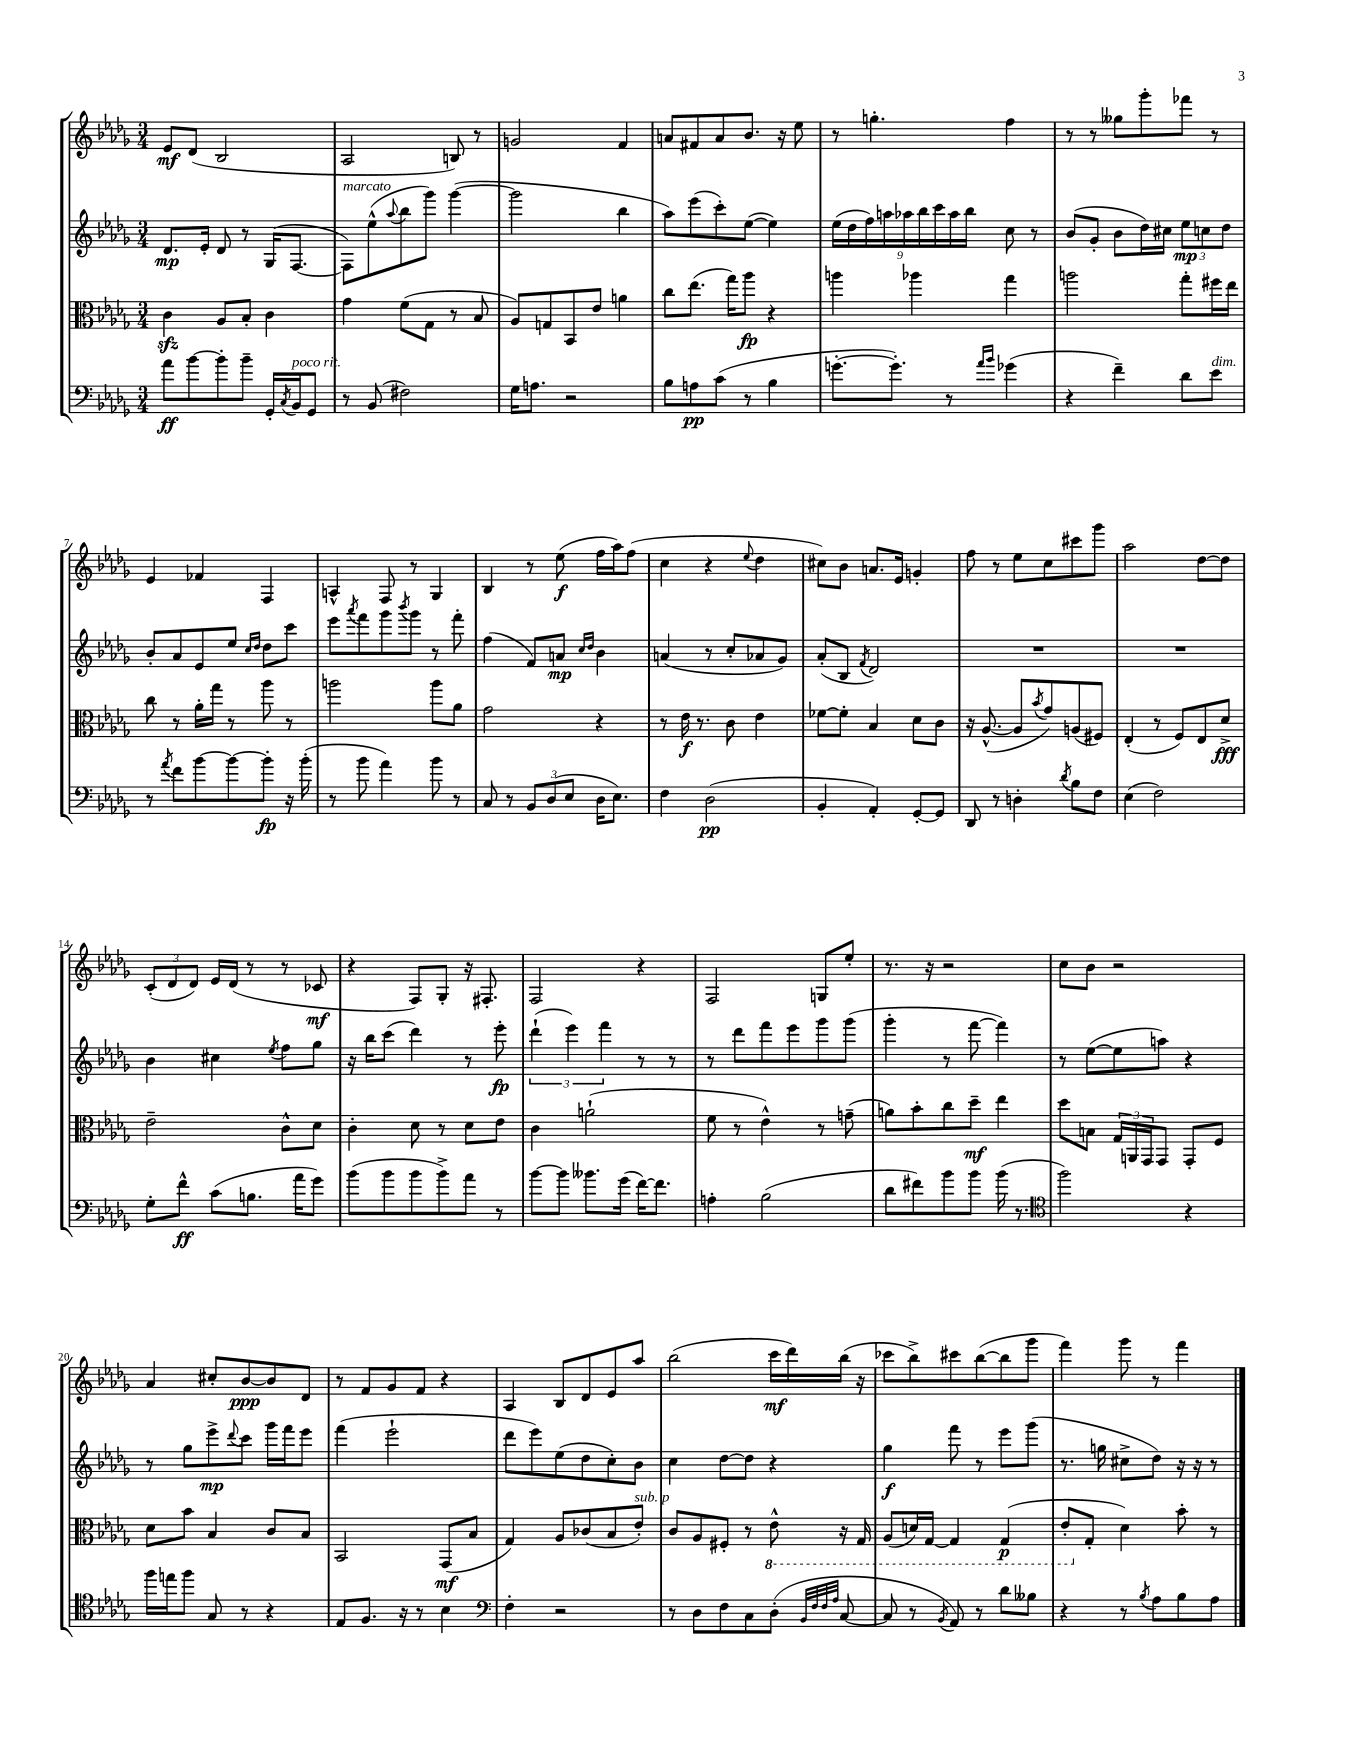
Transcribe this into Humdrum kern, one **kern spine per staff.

**kern	**dynam	**kern	**dynam	**kern	**dynam	**kern	**dynam
*part4	*part4	*part3	*part3	*part2	*part2	*part1	*part1
*staff4	*staff4	*staff3	*staff3	*staff2	*staff2	*staff1	*staff1
*clefF4	*	*clefC3	*	*clefG2	*	*clefG2	*
*k[b-e-a-d-g-]	*	*k[b-e-a-d-g-]	*	*k[b-e-a-d-g-]	*	*k[b-e-a-d-g-]	*
*M3/4	*	*M3/4	*	*M3/4	*	*M3/4	*
=1	=1	=1	=1	=1	=1	=1	=1
8a-\L	ff	4czz\	.	8.d-/L	mp	8e-/L	mf
[8b-\	.	.	.	.	.	(8d-/J	.
.	.	.	.	16e-'/Jk	.	.	.
8b-'\]	.	8A-/L	.	8d-/	.	2B-/	.
8b-~\J	.	8B-'/J	.	8r	.	.	.
16GG-'/LL	.	4c\	.	(16G-/KL	.	.	.
8qC/	.	.	.	.	.	.	.
!LO:TX:a:i:t=poco rit.	!	!	!	!	!	!	!
16BB-/J	.	.	.	[8.F/J	.	.	.
8GG-/J	.	.	.	.	.	.	.
=2	=2	=2	=2	=2	=2	=2	=2
!	!	!	!	!LO:TX:a:i:t=marcato	!	!	!
8r	.	4g-\	.	8F\L])	.	2A-/	.
(8BB-/	.	.	.	(8ee-^^\	.	.	.
.	.	.	.	8qqaa-/	.	.	.
2F#X\)	.	(8f\L	.	8bb-\	.	.	.
.	.	8G-\J	.	8ggg-\J)	.	.	.
.	.	8r	.	([4ggg-\	.	8Bn/)	.
.	.	8B-/	.	.	.	8r	.
=3	=3	=3	=3	=3	=3	=3	=3
16G-\KL	.	8A-/L)	.	2ggg-\]	.	2gn/	.
8.An\J	.	.	.	.	.	.	.
.	.	8Gn/	.	.	.	.	.
2r	.	8BB-/	.	.	.	.	.
.	.	8e-/J	.	.	.	.	.
.	.	4an\	.	4bb-\	.	4f/	.
=4	=4	=4	=4	=4	=4	=4	=4
8B-\L	.	8cc\L	.	8aa-\L)	.	8an/L	.
8An\	pp	(8.ee-\J	.	(8eee-\	.	8f#X/	.
(8c\J	.	.	.	8ccc'\)	.	8a/	.
.	.	16gg-\KL)	.	.	.	.	.
8r	.	8aa-\J	fp	([8ee-\J	.	8.b-/J	.
4B-\	.	4r	.	4ee-\])	.	.	.
.	.	.	.	.	.	16r	.
.	.	.	.	.	.	8ee-\	.
=5	=5	=5	=5	=5	=5	=5	=5
[8.gn'\L	.	4aan\	.	(18ee-\LL	.	8r	.
.	.	.	.	18dd-\	.	.	.
.	.	.	.	18ff\)	.	.	.
.	.	.	.	.	.	4.ggn'\	.
.	.	.	.	18aan\	.	.	.
8.g'\J])	.	.	.	.	.	.	.
.	.	.	.	18aa-X\	.	.	.
.	.	4aa-X\	.	.	.	.	.
.	.	.	.	18bb-\	.	.	.
.	.	.	.	18ccc\	.	.	.
8r	.	.	.	.	.	.	.
.	.	.	.	18aa-\	.	.	.
.	.	.	.	18bb-\JJ	.	.	.
16qqa-/LL	.	.	.	.	.	.	.
16qqb-/JJ	.	.	.	.	.	.	.
(4g-X\	.	4gg-\	.	8cc\	.	4ff\	.
.	.	.	.	8r	.	.	.
=6	=6	=6	=6	=6	=6	=6	=6
4r	.	2aan\	.	(8b-/L	.	8r	.
.	.	.	.	8g-'/J	.	8r	.
4f~\)	.	.	.	8b-\L	.	8gg--X\L	.
.	.	.	.	16dd-\L)	.	8ggg-'\	.
.	.	.	.	16cc#X\JJ	.	.	.
8d-\L	.	8gg-'\L	.	12ee-\L	mp	8fff-X\J	.
.	.	.	.	12ccn\	.	.	.
!LO:TX:a:i:t=dim.	!	!	!	!	!	!	!
8e-\J	.	16ff#X\L	.	.	.	8r	.
.	.	.	.	12dd-\J	.	.	.
.	.	16ee-\JJ	.	.	.	.	.
!!LO:LB:g=z
=7	=7	=7	=7	=7	=7	=7	=7
8r	.	8cc\	.	8b-'/L	.	4e-/	.
8qa-/	.	.	.	.	.	.	.
8f\L	.	8r	.	8a-/	.	.	.
[8b-\	.	16a-'\LL	.	8e-/	.	4f-X/	.
.	.	16gg-\JJ	.	.	.	.	.
8b-\_	.	8r	.	8ee-/J	.	.	.
.	.	.	.	16qqcc/LL	.	.	.
.	.	.	.	16qqdd-/JJ	.	.	.
8b-'\J]	fp	8aa-\	.	8dd-\L	.	4F/	.
16r	.	8r	.	8ccc\J	.	.	.
(16b-'\	.	.	.	.	.	.	.
=8	=8	=8	=8	=8	=8	=8	=8
8r	.	2aan\	.	8eee-\L	.	4An^^/	.
.	.	.	.	8qaaa-/	.	.	.
8b-\	.	.	.	8fff\	.	.	.
4a-\)	.	.	.	8ggg-\	.	8F/	.
.	.	.	.	8qbbb-/	.	.	.
.	.	.	.	8ggg-\J	.	8r	.
8b-\	.	8aa\L	.	8r	.	4G-/	.
8r	.	8a-\J	.	8fff'\	.	.	.
=9	=9	=9	=9	=9	=9	=9	=9
8C/	.	2g-\	.	(4ff\	.	4B-/	.
8r	.	.	.	.	.	.	.
12BB-/L	.	.	.	8f/L)	.	8r	.
(12D-/	.	.	.	.	.	.	.
.	.	.	.	8an/J	mp	(8ee-\	f
12E-/J	.	.	.	.	.	.	.
.	.	.	.	16qqcc/LL	.	.	.
.	.	.	.	16qqdd-/JJ	.	.	.
16D-\KL	.	4r	.	4b-\	.	16ff\LL	.
8.E-\J)	.	.	.	.	.	16aa-\J)	.
.	.	.	.	.	.	(8ff\J	.
=10	=10	=10	=10	=10	=10	=10	=10
4F\	.	8r	.	(4an/	.	4cc\	.
.	.	16e-\	f	.	.	.	.
.	.	8.r	.	.	.	.	.
(2D-\	pp	.	.	8r	.	4r	.
.	.	8c\	.	8cc'/L	.	.	.
.	.	.	.	.	.	8qqee-/	.
.	.	4e-\	.	8a-X/	.	4dd-\	.
.	.	.	.	8g-/J)	.	.	.
=11	=11	=11	=11	=11	=11	=11	=11
4BB-'/	.	[8f-X\L	.	(8a-'/L	.	8cc#X\L)	.
.	.	8f-'\J]	.	8B-/J	.	8b-\J	.
.	.	.	.	8qf/	.	.	.
4AA-'/)	.	4B-/	.	2d-/)	.	8.an/L	.
.	.	.	.	.	.	16e-/Jk	.
[8GG-'/L	.	8d-\L	.	.	.	4gn'/	.
8GG-/J]	.	8c\J	.	.	.	.	.
=12	=12	=12	=12	=12	=12	=12	=12
8DD-/	.	16r	.	2.r	.	8ff\	.
.	.	([8.A-^^/	.	.	.	.	.
8r	.	.	.	.	.	8r	.
4Dn'\	.	8A-/L]	.	.	.	8ee-\L	.
.	.	8qb-/	.	.	.	.	.
.	.	8g-/)	.	.	.	8cc\	.
8qd-/	.	.	.	.	.	.	.
8B-\L	.	(8An/	.	.	.	8ccc#X\	.
8F\J	.	8F#X/J)	.	.	.	8ggg-\J	.
=13	=13	=13	=13	=13	=13	=13	=13
(4E-\	.	(4E-'/	.	2.r	.	2aa-\	.
2F\)	.	8r	.	.	.	.	.
.	.	8F/L)	.	.	.	.	.
.	.	8E-/	.	.	.	[8dd-\L	.
.	.	8d-^/J	fff	.	.	8dd-\J]	.
!!LO:LB:g=z
=14	=14	=14	=14	=14	=14	=14	=14
8G-'\L	.	2e-~\	.	4b-\	.	(12c'/L	.
.	.	.	.	.	.	12d-/	.
8f^^\J	ff	.	.	.	.	.	.
.	.	.	.	.	.	12d-/J)	.
(8c\L	.	.	.	4cc#X\	.	16e-/LL	.
.	.	.	.	.	.	(16d-/JJ	.
8.Bn\J	.	.	.	.	.	8r	.
.	.	.	.	8qee-/	.	.	.
.	.	8c^^\L	.	8ff\L	.	8r	.
16a-\KL	.	.	.	.	.	.	.
8g-\J)	.	8d-\J	.	8gg-\J	.	8c-X/	mf
=15	=15	=15	=15	=15	=15	=15	=15
(8b-\L	.	4c'\	.	16r	.	4r	.
.	.	.	.	16bb-\KL	.	.	.
8b-\	.	.	.	(8ccc\J	.	.	.
8b-\	.	8d-\	.	4ddd-\)	.	8F/L)	.
8b-^\)	.	8r	.	.	.	8G-'/J	.
8a-\J	.	8d-\L	.	8r	.	16r	.
.	.	.	.	.	.	8.F#X'/	.
8r	.	8e-\J	.	8eee-'\	fp	.	.
=16	=16	=16	=16	=16	=16	=16	=16
[8b-\L	.	4c\	.	(6ddd-`\	.	2F/	.
8b-\J]	.	.	.	.	.	.	.
.	.	.	.	6eee-\)	.	.	.
8.b--X\L	.	(2an`\	.	.	.	.	.
.	.	.	.	6fff\	.	.	.
(16g-\Jk	.	.	.	.	.	.	.
[16f\KL)	.	.	.	8r	.	4r	.
8.f\J]	.	.	.	.	.	.	.
.	.	.	.	8r	.	.	.
=17	=17	=17	=17	=17	=17	=17	=17
4An'\	.	8f\	.	8r	.	2F/	.
.	.	8r	.	8ddd-\L	.	.	.
(2B-\	.	4e-^^\)	.	8fff\	.	.	.
.	.	.	.	8eee-\	.	.	.
.	.	8r	.	8ggg-\	.	8Gn/L	.
.	.	(8gn~\	.	(8ggg-\J	.	8ee-'/J	.
=18	=18	=18	=18	=18	=18	=18	=18
8d-\L	.	8an\L)	.	4ggg-'\	.	8.r	.
8f#X\)	.	8b-'\	.	.	.	.	.
.	.	.	.	.	.	16r	.
8b-\	.	8cc\	.	8r	.	2r	.
8b-\J	.	8dd-~\J	mf	[8fff\	.	.	.
(16b-\	.	4ee-\	.	4fff\])	.	.	.
8.r	.	.	.	.	.	.	.
=19	=19	=19	=19	=19	=19	=19	=19
*clefC4	*	*	*	*	*	*	*
2ff\)	.	8dd-\L	.	8r	.	8cc\L	.
.	.	8Bn\J	.	([8ee-\L	.	8b-\J	.
.	.	24G-/LL	.	8ee-\]	.	2r	.
.	.	24AAn/	.	.	.	.	.
.	.	24GG-/J	.	.	.	.	.
.	.	8GG-/J	.	8aan\J)	.	.	.
4r	.	8GG-'/L	.	4r	.	.	.
.	.	8F/J	.	.	.	.	.
!!LO:LB:g=z
=20	=20	=20	=20	=20	=20	=20	=20
16ff\LL	.	8d-\L	.	8r	.	4a-/	.
16een\J	.	.	.	.	.	.	.
8ff\J	.	8b-\J	.	8gg-\L	.	.	.
8G-/	.	4B-/	.	8eee-^\	mp	8cc#X'/L	.
.	.	.	.	8qqddd-/	.	.	.
8r	.	.	.	8ccc\J	.	[8b-/	ppp
4r	.	8c/L	.	16ggg-\LL	.	8b-/]	.
.	.	.	.	16fff\J	.	.	.
.	.	8B-/J	.	8eee-\J	.	8d-/J	.
=21	=21	=21	=21	=21	=21	=21	=21
8E-/L	.	2BB-/	.	(4fff\	.	8r	.
8.F/J	.	.	.	.	.	8f/L	.
.	.	.	.	2eee-`\	.	8g-/	.
16r	.	.	.	.	.	.	.
8r	.	.	.	.	.	8f/J	.
4B-\	.	(8GG-/L	mf	.	.	4r	.
.	.	8B-/J	.	.	.	.	.
=22	=22	=22	=22	=22	=22	=22	=22
*clefF4	*	*	*	*	*	*	*
4F'\	.	4G-/)	.	8ddd-\L	.	4A-/	.
.	.	.	.	8eee-\)	.	.	.
2r	.	8A-/L	.	(8ee-\	.	8B-/L	.
.	.	(8c-X/	.	8dd-\	.	8d-/	.
.	.	8B-/	.	8cc'\)	.	8e-/	.
!	!	!LO:TX:a:i:t=sub. p	!	!	!	!	!
.	.	8e-'/J)	.	8b-\J	.	8aa-/J	.
=23	=23	=23	=23	=23	=23	=23	=23
8r	.	8c/L	.	4cc\	.	(2bb-\	.
8D-\L	.	8A-/	.	.	.	.	.
8F\	.	8F#X'/J	.	[8dd-\L	.	.	.
8C\	.	8r	.	8dd-\J]	.	.	.
*	*	*8ba	*	*	*	*	*
(8D-'\J	.	8E-^^\	.	4r	.	16ccc\LL	mf
.	.	.	.	.	.	16ddd-\)	.
32qqBB-/LLL	.	.	.	.	.	.	.
32qqF/	.	.	.	.	.	.	.
32qqF/	.	.	.	.	.	.	.
32qqA-/JJJ	.	.	.	.	.	.	.
[8C/	.	16r	.	.	.	(16bb-\JJ	.
.	.	16GG-/	.	.	.	16r	.
=24	=24	=24	=24	=24	=24	=24	=24
8C/]	.	(8AA-/L	.	4gg-\	f	8ccc-X\L	.
8r	.	16Dn/L)	.	.	.	8bb-^\)	.
.	.	[16GG-/JJ	.	.	.	.	.
8qBB-/	.	.	.	.	.	.	.
8AA-/)	.	4GG-/]	.	8fff\	.	8ccc#X\	.
8r	.	.	.	8r	.	([8bb-\	.
8d-\L	.	(4GG-/	p	8eee-\L	.	8bb-\]	.
8B--X\J	.	.	.	(8ggg-\J	.	8ggg-\J	.
=25	=25	=25	=25	=25	=25	=25	=25
4r	.	8E-'/L	.	8.r	.	4fff\)	.
*	*	*X8ba	*	*	*	*	*
.	.	8G-'/J	.	.	.	.	.
.	.	.	.	16ggn\	.	.	.
8r	.	4d-\)	.	8cc#X^\L	.	8ggg-\	.
8qB-/	.	.	.	.	.	.	.
8A-\L	.	.	.	8dd-\J)	.	8r	.
8B-\	.	8b-'\	.	16r	.	4fff\	.
.	.	.	.	16r	.	.	.
8A-\J	.	8r	.	8r	.	.	.
==	==	==	==	==	==	==	==
*-	*-	*-	*-	*-	*-	*-	*-
